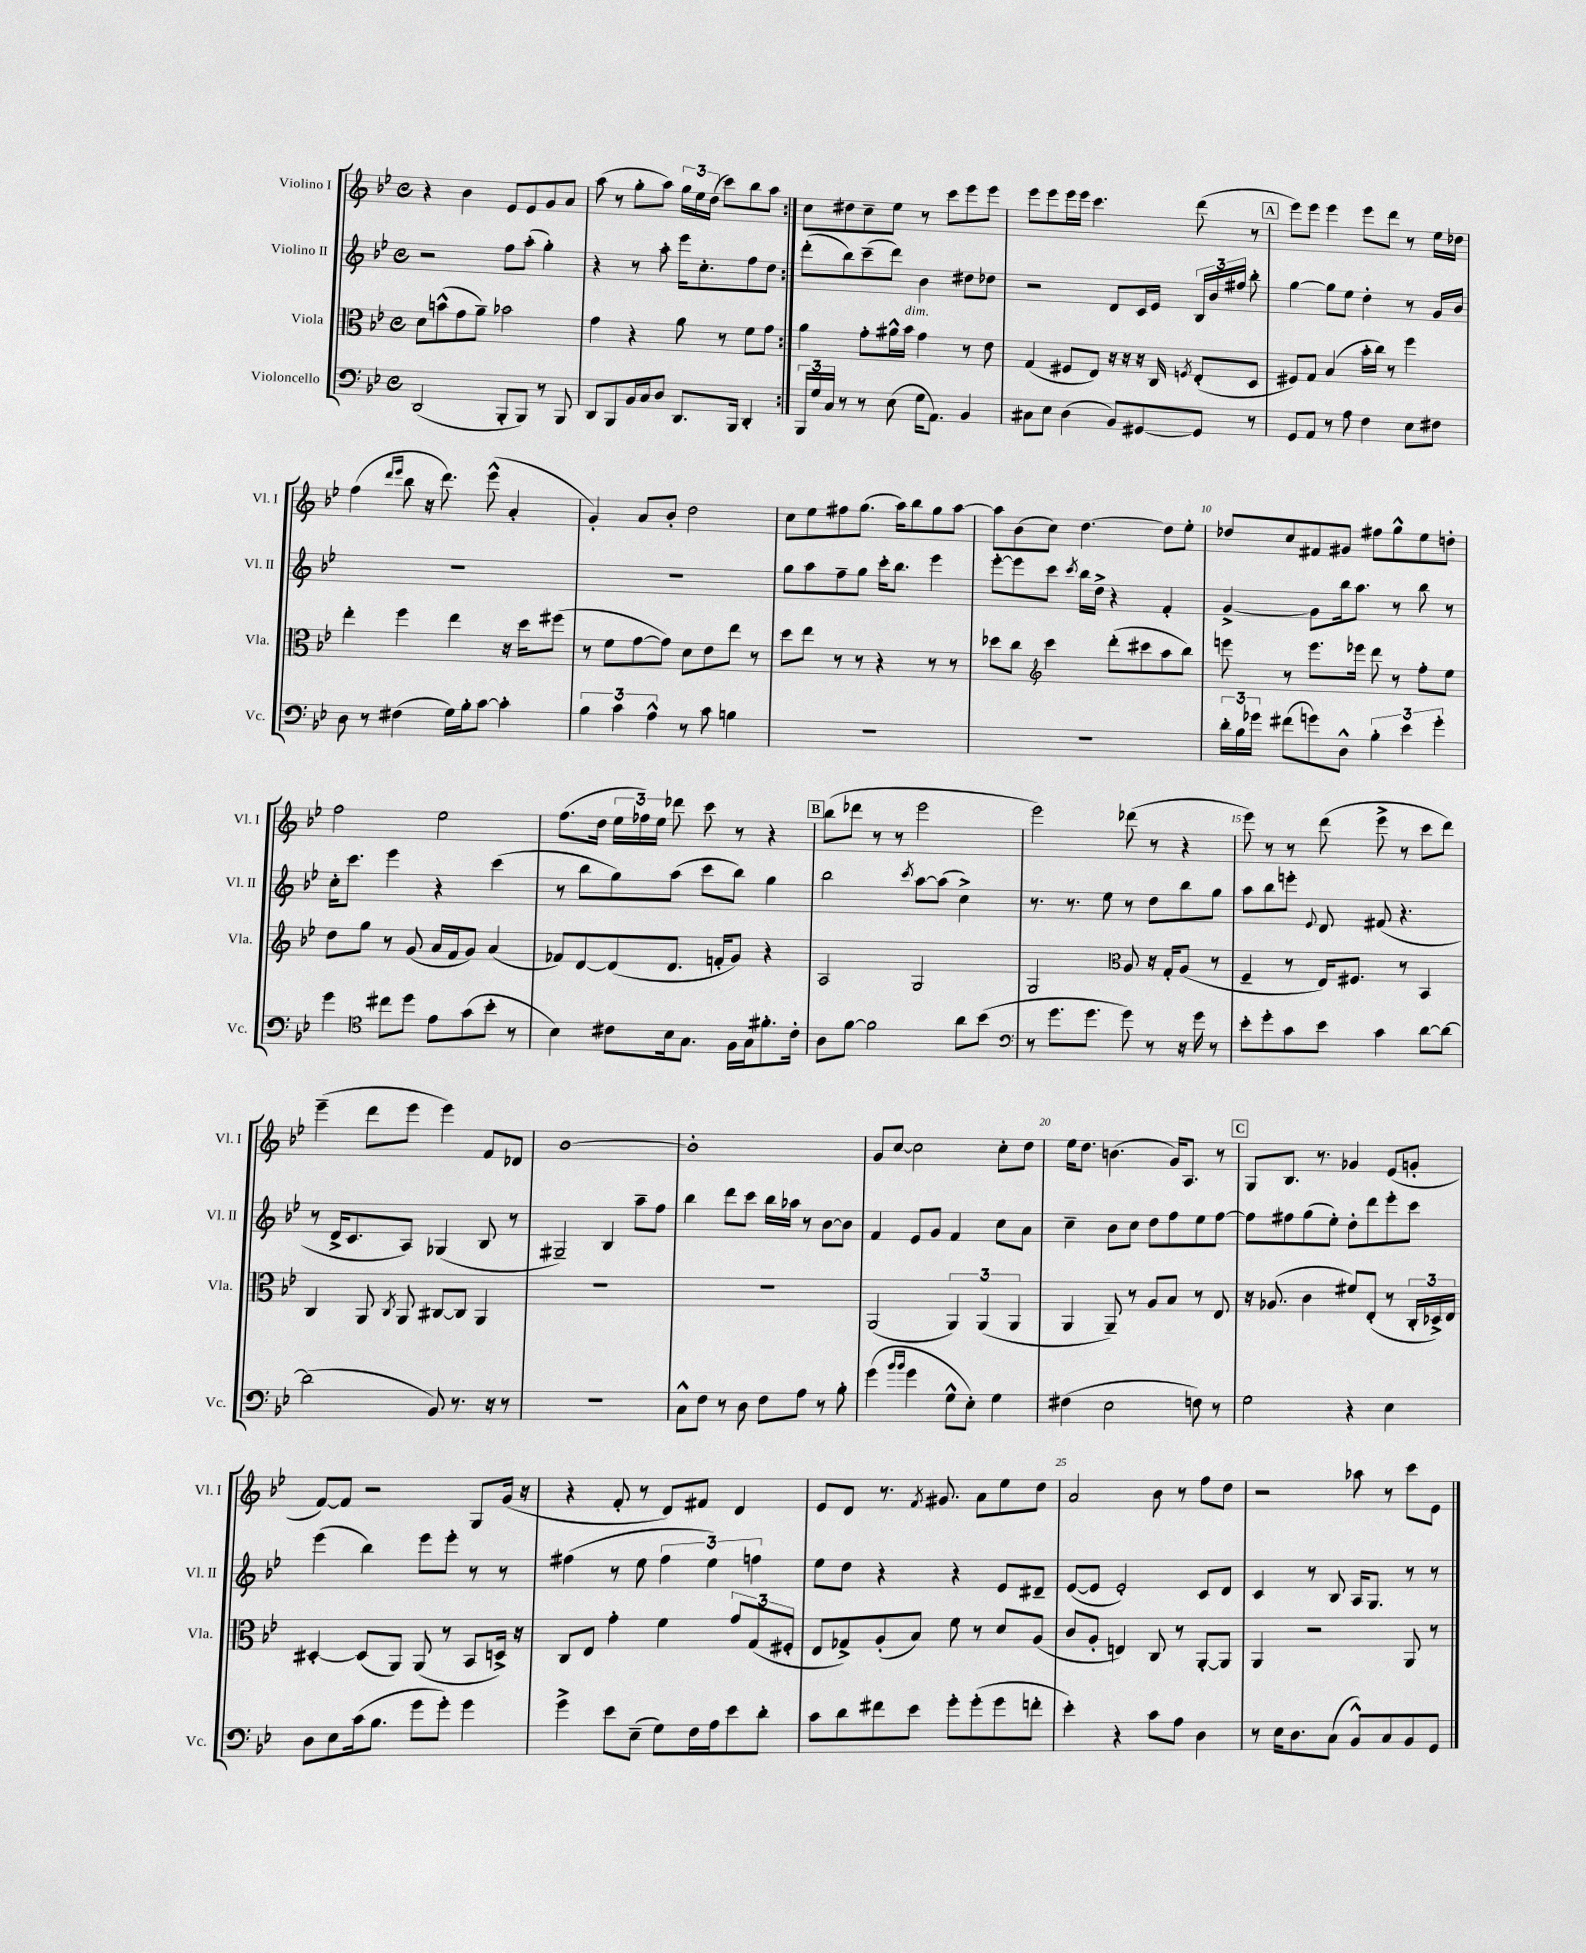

**kern	**kern	**kern	**kern
*staff4	*staff3	*staff2	*staff1
*clefF4	*clefC3	*clefG2	*clefG2
*k[b-e-]	*k[b-e-]	*k[b-e-]	*k[b-e-]
*M4/4	*M4/4	*M4/4	*M4/4
*met(c)	*met(c)	*met(c)	*met(c)
(2DD/	8d\L	2r	4r
.	(8b^^\	.	.
.	8g\	.	4b-\
.	8a~\J)	.	.
8BBB-'/L	2b-\	8ff\L	8e-/L
8BBB-/J)	.	(8aa'\J	8e-/
8r	.	4gg'\)	8g/
8BBB-/	.	.	8a/J
=	=	=	=
8DD/L	4g\	4r	(8aa\
8BBB-/	.	.	8r
16BB-/L	4r	8r	8gg'\L
16C/J	.	.	.
8D/J	.	8aa'\	8aa\J)
8.DD/L	8a\	16eee-\LK	24gg\LL
.	.	.	24ee-\
.	.	8.cc'\	.
.	.	.	(24dd\JJ
.	8r	.	8ccc\L)
16BBB-/Jk	.	.	.
4DD'/	8f\L	8ff\	8bb-\
.	8g\J	8dd\J	8aa\J
=:|!	=:|!	=:|!	=:|!
24BBB-/LL	4a\	(8ddd'\L	8cc\L
24G/	.	.	.
24C/JJ	.	.	.
8r	.	8bb-\)	8dd#\
8r	8g'\L	(8ccc~\	8cc~\
(8E-\	16a#^^\L	8ddd\J)	8ee-\J
.	16b-\JJ	.	.
16G\LK	4g\	4b-\	8r
8.AA\J)	.	.	.
.	.	.	8ccc\L
4BB-/	8r	8dd#\L	8eee-\
.	8e-\	8dd-\J	8eee-\J
=	=	=	=
8C#\L	(4G/	2r	8eee-\L
8E-\J	.	.	8eee-\
(4D\	8F#/L	.	16eee-\L
.	.	.	16eee-\JJ
.	8E-/J)	.	4.ccc\
8BB-/L)	16r	8d/L	.
.	16r	.	.
[8GG#/	16r	16c/L	.
.	16C/	16e-/JJ	.
.	8qF/	.	.
8GG#/]J	(8E-'/L	24B-/LL	(8ddd\
.	.	24b-/	.
.	.	24ff#/JJ	.
8r	8D/J	8bb-'\	8r
=	=	=	=
8GG/L	8F#/L)	[4gg\	8eee-\L)
8AA/J	8G/J	.	8eee-\J
8r	(4B-/	8gg\]L	4eee-\
8A\	.	8ee-\J	.
4F\	16b-'\LL	4dd'\	8eee-\L
.	16cc\JJ)	.	.
.	8r	.	8ddd\J
8E-\L	4ff\	8r	8r
8F#\J	.	16g/LL	16ee-\LL
.	.	16b-/JJ	16dd-\JJ
=	=	=	=
8D\	4ee-'\	1r	(4ff\
8r	.	.	.
.	.	.	16qqddd/LL
.	.	.	16qqeee-/JJ
(4F#\	4ff\	.	8bb-\
.	.	.	16r
.	.	.	8.ddd\)
16G\LL)	4ee-\	.	.
16B-'\J	.	.	.
[8c\J	.	.	(8eee-^^\
4c'\]	16r	.	4a'/
.	16dd\LK	.	.
.	(8ff#\J	.	.
=	=	=	=
6B-\	8r	1r	4g'/)
.	8f\L	.	.
6c\	.	.	.
.	[8g\	.	8a/L
6A^^\	.	.	.
.	8g\]J)	.	8b-'/J
8r	8d\L	.	2dd\
8c\	8e-\	.	.
4B\	8ee-\J	.	.
.	8r	.	.
=	=	=	=
1r	8dd\L	8gg\L	8cc\L
.	8ee-\J	8aa\	8ee-\
.	8r	8ff~\	8ff#\
.	8r	8gg\J	(8.gg\J
.	4r	16ccc'\LK	.
.	.	8.bb-\J	16aa\LK)
.	.	.	8bb-\
.	8r	4eee-\	8gg\
.	8r	.	[8aa\J
=	=	=	=
1r	8dd-\L	[8eee-'\L	8aa\]L
.	8cc\J	8eee-\]	(8b-\
*	*clefG2	*	*
.	4ccc\	8ccc\J	8cc\J)
.	.	8qccc/	.
.	.	16bb-\LL	[4.dd\
.	.	16dd^\JJ	.
.	(8ddd'\L	4r	.
.	8ccc#\	.	.
.	8aa\	4f'/	8dd\]L
.	8bb-\J)	.	8ee-'\J
=	=	=	=
24d'\LL	8eee\	[4g^/	8dd-/L
24B-\	.	.	.
24g-\JJ	.	.	.
(8f#\L	8r	.	8cc/
8g\)	8.eee\L	8g\]L	8f#/
8D^^\J	.	16bb-\k	8g#/J
.	16eee-\Jk	8.aa\J	.
6B-'\	8ddd\	.	8ff#\L
.	8r	8r	8gg^^\
6e-\	.	.	.
.	8ff'\L	8bb-\	8ee-\
6g'\	.	.	.
.	8ee-\J	8r	8dd'\J
=	=	=	=
4g\	8dd\L	16cc'\LK	2ff\
.	.	8.ccc\J	.
.	8gg\J	.	.
*clefC4	*	*	*
8cc#\L	8r	4eee-\	.
8dd\J	(8g/	.	.
8e-\L	16a/LL	4r	2ee-\
.	16f/J	.	.
(8g\	8g/J)	.	.
8b-'\J	(4a/	(4ccc\	.
8r	.	.	.
=	=	=	=
4B-\)	8f-/L)	8r	(8.ff\L
.	[8d/	8bb-\L	.
.	.	.	16dd\Jk
8c#\L	(8d/]	8gg\)	24ee-\LL
.	.	.	24ff-\)
.	.	.	24ee-\JJ
16B-\k	8.d/J	(8aa\J	8ddd-\
8.G\J	.	.	.
.	.	8ccc\L	8ccc\
.	16f'/LK	.	.
16F\LL	8g/J)	8bb-\J)	8r
16G\J	.	.	.
8.f#'\	4r	4gg\	4r
16c#'\Jk	.	.	.
=	=	=	=
8A\L	2A/	2bb-\	(8bb-\L
[8f\J	.	.	8ddd-\J
2f\]	.	.	8r
.	.	.	8r
.	.	8qccc/	.
.	2G/	[8aa\L	2eee-\
.	.	(8aa\]J	.
8a\L	.	4cc^\)	.
(8b-\J	.	.	.
=	=	=	=
*clefF4	*	*	*
8r	2G/	8.r	2eee-\)
8.g\L	.	.	.
.	.	8.r	.
8.g\J	.	.	.
.	.	8ee-\	.
*	*clefC3	*	*
8g\)	8A/	8r	(8ddd-\
8r	16r	8dd\L	8r
.	16G'/LK	.	.
16r	(8A/J	8bb-\	4r
16g\	.	.	.
8r	8r	8gg\J	.
=	=	=	=
8e-'\L	4F~/	8aa\L	8eee-\)
8g'\	.	8bb-\	8r
8c\	8r	8eee'\J	8r
.	.	8qqe-/	.
8e-\J	16E-/LK)	8d/	(8ddd\
.	8.F#/J	.	.
4c\	.	(8f#/	8eee-^\
.	8r	4.r	8r
[8d\L	4BB-/	.	8ccc\L
8d\_J	.	.	8ddd\J)
=	=	=	=
(2d\]	4C/	8r	(4eee-~\
.	.	16d^/LK	.
.	.	8.c/	.
.	8AA/	.	8ddd\L
.	8qC/	.	.
.	8AA/	8A/J)	8eee-\J
8BB-/)	[8C#/L	(4G-/	4eee-\)
8.r	8C#/]J	.	.
.	4AA/	8B-/	8f/L
16r	.	.	.
8r	.	8r	8d-/J
=	=	=	=
1r	1r	2G#~/)	[1b-
.	.	4B-/	.
.	.	8aa~\L	.
.	.	8ff\J	.
=	=	=	=
8C^^\L	1r	4bb-\	1b-']
8F\J	.	.	.
8r	.	8ddd\L	.
8D\	.	8ccc\J	.
8F\L	.	16bb-\LL	.
.	.	16aa-\JJ	.
8A\J	.	8r	.
8r	.	[8b-\L	.
8B-'\	.	8b-\]J	.
=	=	=	=
(4g\	(2AA/	4f/	8g/L
.	.	.	[8cc/J
16qqb-/LL	.	.	.
16qqb-/JJ	.	.	.
4g\	.	8e-/L	2cc\]
.	.	8g/J	.
8G^^\L	6AA/)	4f/	.
8E-'\J)	.	.	.
.	(6AA/	.	.
4G\	.	8cc\L	8cc'\L
.	6AA/	.	.
.	.	8a\J	8dd\J
=	=	=	=
(4F#\	4AA/	4cc~\	16ee-\LK
.	.	.	8.dd\J
2E-\	8AA~/)	8b-\L	(4.b\
.	8r	8cc\J	.
.	8A/L	8dd\L	.
.	8B-/J	8ff\	16g/LK)
.	.	.	8.A/J
8F\)	8r	8ee-\	.
8r	8E-/	[8ff\J	8r
=	=	=	=
2G\	16r	8ff\]L	8G/L
.	(8.A-/	.	.
.	.	8ff#\	8.B-/J
.	4c\	(8gg\	.
.	.	.	8.r
.	.	8ee-'\J)	.
4r	8f#/L)	8dd'\L	4g-/
.	(8E-'/J	8ddd\	.
4E-\	8r	8eee-'\	(8e-/L
.	24C'/LL	8ccc\J	8g'/J
.	24D-^/)	.	.
.	24E-/JJ	.	.
=	=	=	=
8D\L	[4D#'/	(4eee-\	[8f/L)
8E-\	.	.	8f/]J
(16c\k	(8D#/]L	4bb-\)	2r
8.B-\J	.	.	.
.	8AA/J)	.	.
8g\L	(8AA/	8eee-\L	.
8g'\J)	8r	8eee-'\J	.
4g\	8BB-/L	8r	8G/L
.	16D^/Jk)	8r	(16g/Jk
.	16r	.	16r
=	=	=	=
4g^\	8C/L	(4ff#\	4r
.	8E-/J	.	.
8e-\L	4g'\	8r	8f'/
(8E-~\J	.	8ee-\	8r
8G\L)	4f\	6ff#\	8d/L)
16F\L	.	.	8f#/J
.	.	6ee-\)	.
16A\J	.	.	.
8e-\	12g/L	.	4d/
.	(12G/	6ff\	.
8d'\J	.	.	.
.	12F#'/J	.	.
=	=	=	=
8c\L	8E-/L	8ee-\L	8e-/L
8d\	8G-^/)	8dd\J	8d/J
8f#\	(8A'/	4r	8.r
8e-\J	8B-/J)	.	.
.	.	.	8qf/
.	.	.	8.g#/
8g'\L	8f\	4r	.
(8g'\	8r	.	8a\L
8g\	8d/L	8e-/L	8ee-\
8f'\J	(8A/J	8d#~/J	8dd\J
=	=	=	=
4e-'\)	8c/L	([8e-/L	2a/
.	8A'/J	8e-/]J	.
4r	4E/)	2e-'/)	.
8c\L	8C/	.	8b-\
8A\J	8r	.	8r
4D\	[8AA'/L	8c/L	8ff\L
.	8AA/]J	8d/J	8dd\J
=	=	=	=
8r	4AA/	4c/	2r
16E-\LK	.	.	.
8.D\	.	.	.
.	2r	8r	.
(8C\J	.	8B-/	.
8BB-^^/L)	.	16A/LK	8aa-\
.	.	8.G/J	.
8C/	.	.	8r
8BB-/	8AA/	8r	8ccc\L
8GG/J	8r	8r	8e-\J
==	==	==	==
*-	*-	*-	*-
